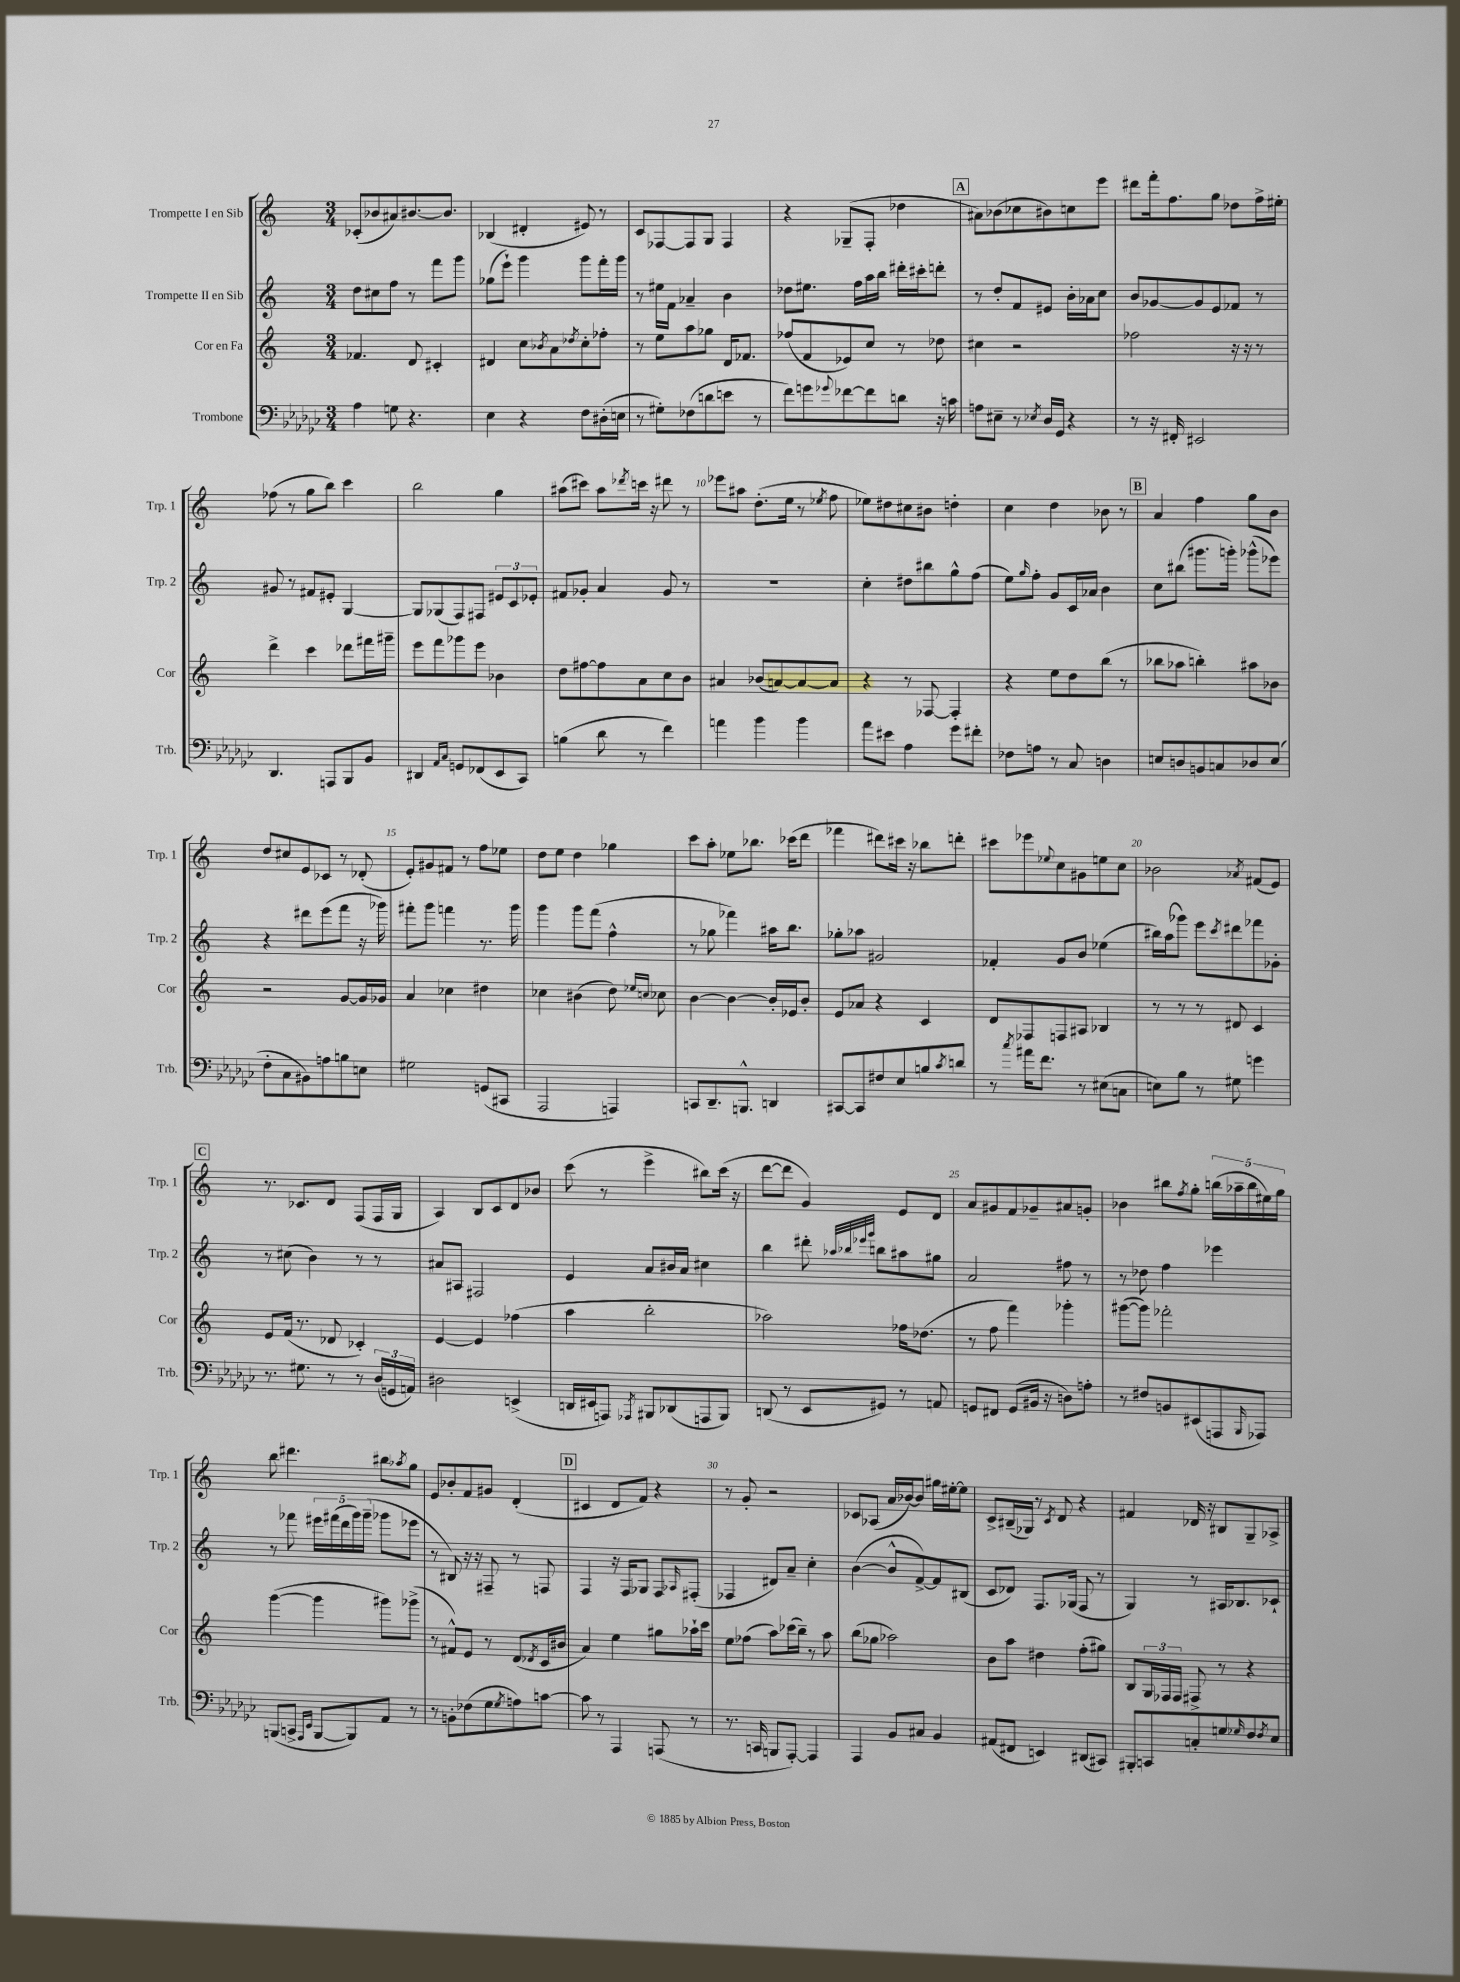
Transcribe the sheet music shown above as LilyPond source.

<<
\new StaffGroup <<
\new Staff = "s0" \with { instrumentName = "Trompette I en Sib" shortInstrumentName = "Trp. 1" } {
    \clef treble \key c \major \numericTimeSignature \time 3/4
    ces'8-.( bes'8 ais'8) bis'8.~ bis'8. |
    bes4( dis'4-. eis'8) r8 |
    c'8 fes8~ fes8 g8 fes4 |
    r4 ges8--( f8-. des''4 |
    \mark \markup { \box "A" } ais'8) bes'8( ces''8 bis'8) c''8 e'''8 |
    dis'''8 f'''16-. f''8. g''8 des''8 f''16-> eis''16-. |
    fes''8( r8 g''8 b''8) c'''4 |
    b''2 g''4 |
    ais''8( cis'''8) ais''8 \acciaccatura { des'''8 } c'''16 r16 dis'''8 r8 |
    ees'''8 ais''8 d''8.-.( e''16 r8 \acciaccatura { ees''8 } f''8 |
    ees''8) dis''8 cis''8 bis'8 d''4-. |
    c''4 d''4 bes'8 r8 |
    \mark \markup { \box "B" } a'4 f''4 g''8 b'8 |
    d''8 cis''8 e'8 ces'8 r8 des'8-.( |
    e'8-.) gis'8 fis'8 r8 f''8 ees''8 |
    d''8 e''8 d''4 ges''4 |
    c'''8 a''8-. ees''8 bes''8. ces'''16( d'''8 |
    fes'''4 dis'''8) cis'''16 r16 bes''8 d'''8-. |
    cis'''8 ees'''8 \appoggiatura { ees''8 } c''8 gis'8 e''8 c''8 |
    bes'2 \acciaccatura { aes'8 } fis'8( e'8) |
    \mark \markup { \box "C" } r8. ces'8. d'8 f8( f16 g16 |
    a4) b8 c'8 d'8 bes'8 |
    c'''8( r8 e'''4-> bis''8) c'''16( r16 |
    d'''8~ d'''8 g'4) e'8 d'8 |
    a'8 gis'8 f'8 ges'8-- ais'8 g'8-. |
    bes'4 bis''8 \acciaccatura { f''8 } g''8-. \tuplet 5/4 { b''16( aes''16-- b''16 eis''16) g''16 } |
    b''8 dis'''4. bis''8 \acciaccatura { aes''8 } g''8 |
    e'8 bes'8-. f'8 gis'8 d'4-.( |
    \mark \markup { \box "D" } cis'4 d'8 f'8) r4 |
    r8 g'8-. r2 |
    ces'8 aes8( a'16 bes'16~) bes'8 gis''16 eis''16~-. eis''8 |
    c'8-> bis16--( ges16) r8 \acciaccatura { c'8 } d'8 r4 |
    fis'4 des'16 r16 bis8 g8-- aes8-> \bar "|." |
}
\new Staff = "s1" \with { instrumentName = "Trompette II en Sib" shortInstrumentName = "Trp. 2" } {
    \clef treble \key c \major \numericTimeSignature \time 3/4
    d''8 cis''8 f''8 r8 f'''8 g'''8 |
    ges''8( e'''8-!) g'''4 g'''8 f'''16-. g'''16 |
    r8 eis''16 f'16 aes'4-- b'4 |
    des''8 eis''8. f''16 a''16 b''16 dis'''16-. cis'''16-. d'''8-. |
    \mark \markup { \box "A" } r8 d''8-. f'8 eis'8 b'16-. aes'16 c''8 |
    b'8 ges'8~ ges'8 e'8 fes'8 r8 |
    gis'8 r8 fis'8 eis'8-. g4~ |
    g8 ges8( f8) fis8 \tuplet 3/2 { eis'8 c'8 ees'8-. } |
    fis'8 ges'8-. a'4 ges'8 r8 |
    R2. |
    c''4-. dis''8 bis''8 g''8-^ f''8( |
    e''8) \grace { g''16 } f''8-. g'8 c'16 aes'16 b'4 |
    \mark \markup { \box "B" } c''8 bis''8( gis'''8. g'''16-.) ges'''8-^( ees'''8) |
    r4 dis'''8 e'''8( f'''8 r16 ges'''16) |
    fis'''8-. g'''8 f'''4 r8. g'''16 |
    g'''4 g'''8 f'''8( f''4-^ |
    r8 ges''8 fes'''4) ais''16 b''8. |
    ges''8-. aes''8 gis'2 |
    fes'4-. g'8 b'8 ees''4( |
    bis''16) a''16( ges'''8) e'''8 \acciaccatura { c'''8 } dis'''8 fes'''8 ges'8-. |
    \mark \markup { \box "C" } r8 cis''8( b'4) r8 r8 |
    ais'8 ais8 fis2 |
    e'4 a'8 bis'16 a'16 cis''4 |
    b''4 dis'''8-. \grace { aes''32 bes''32 ees'''32 g'''32 } b''8 ais''8 gis''8 |
    a'2 fis''8 r8 |
    r8 des''8 f''4 ees'''4 |
    r8 fes'''8 \tuplet 5/4 { eis'''16 fis'''16( d'''16 g'''16) g'''16--( } ges'''8 ees'''8 |
    r8 bis8) r16 r16 fis8-- r8 f8 |
    \mark \markup { \box "D" } f4 r16 f16 ges8 f8 \grace { aes16 } fis8-.( |
    fes4 dis'8) a'8-- c''4-. |
    b'4~( b'8-^ f'8~->) f'8 bis8( |
    c'8 des'8) f8. ges16( f8 r8 |
    g4) r8 ais16 bes8. ces'8-! \bar "|." |
}
\new Staff = "s2" \with { instrumentName = "Cor en Fa" shortInstrumentName = "Cor" } {
    \clef treble \key c \major \numericTimeSignature \time 3/4
    fes'4. d'8 cis'4-. |
    dis'4 c''8 \acciaccatura { bes'8 } a'8 \acciaccatura { des''8 } c''8-. fes''8-. |
    r8 e''8 a''8 ges''8 d'16 fes'8. |
    fes''8( f'8 ees'8) c''8 r8 des''8 |
    \mark \markup { \box "A" } cis''4 r2 |
    fes''2 r16 r16 r8 |
    d'''4-> c'''4 des'''8 fis'''16 gis'''16-- |
    e'''8 f'''8 ges'''8 e'''8 bes'4 |
    d''8 fis''8~ fis''8 a'8 c''8 b'8 |
    ais'4 bes'8( a'8~) a'8~ a'8 |
    r4 r8 fes8~ fes4-. |
    r4 e''8 d''8 b''8( r8 |
    \mark \markup { \box "B" } bes''8 aes''8 b''4-.) ais''8 bes'8 |
    r2 g'8~ g'16 ges'16 |
    a'4 ces''4 dis''4 |
    ces''4 bis'4( d''8) \grace { ees''16 c''16 } ces''8 |
    b'4~ b'4~ b'16-. ees'16 b'8-. |
    e'8 aes'8 r4 c'4 |
    d'8 fes8 f8 ais8 bes4 |
    r8 r8 r8 dis'8 c'4 |
    \mark \markup { \box "C" } e'8 f'16( r8. des'8 ces'4-.) |
    e'4~ e'4 fes''4( |
    a''4 b''2-. |
    aes''2) fes''16 des''8.( |
    r8 f''8 f'''4) ges'''4-. |
    gis'''8~( gis'''8) fes'''2-. |
    g'''4~( g'''4 gis'''8) ges'''8->( |
    r8 fis'8-^) e'8 r8 d'8( \acciaccatura { des'8 } c'16 bis'16 |
    \mark \markup { \box "D" } a'4) e''4 gis''8 aes''16-! c'''16 |
    e''8 fes''8( a''8) ces'''16( b''16--) r8 a''8 |
    b''8( ges''8 aes''2) |
    b'8 a''8 dis''4 f''8-.( gis''8) |
    b8 \tuplet 3/2 { g16 fes16 fes16 } fis8-> r8 r4 \bar "|." |
}
\new Staff = "s3" \with { instrumentName = "Trombone" shortInstrumentName = "Trb." } {
    \clef bass \key ges \major \numericTimeSignature \time 3/4
    aes4 g8 r4. |
    ees4 r4 f8 dis16-.( e16 |
    r8 gis8-.) fes8( d'8 e'8 r8 |
    f'8) g'8 \appoggiatura { ges'8 } fes'8~ fes'8 d'8 r16 c'16 |
    \mark \markup { \box "A" } a8 eis8-- r8 \acciaccatura { ees8 } des16 ges,16 r4 |
    r8 r16 fis,16-. eis,2 |
    des,4. a,,8 bes,,8 bes,8 |
    dis,4 \grace { aes,16 ces16 } g,8 fes,8( ees,8 ces,8) |
    b4( des'8 r8 f'4) |
    a'4 bes'4 bes'4 |
    aes'8 eis'8 aes4 ges'8 fis'8-. |
    fes8 a8 r8 ces8 d4 |
    \mark \markup { \box "B" } e8 d8 b,8 c8 des8 e8( |
    f8-. ces8 bis,8) a8 b8 e8 |
    gis2 g,8( cis,8 |
    aes,,2 a,,4) |
    c,8 des,8.-- b,,8.-^ d,4 |
    cis,8~ cis,8 fis8 ees8 b8 \acciaccatura { ces'8 } d'8 |
    r8 \acciaccatura { ces''8 } ais'16 f'8. r8 eis8( c8 |
    e8) bes8 r8 gis8 g'4 |
    \mark \markup { \box "C" } r8. gis8. r8 r8 \tuplet 3/2 { des16( g,16 a,16) } |
    dis2 e,4->( |
    d,16 eis,16 a,,8) \acciaccatura { aes,,8 } bis,,8 des,8( a,,8 bis,,8) |
    d,8( r8 ees,8 gis,8) r8 a,8 |
    g,8 fis,8 g,8( bis,16 r16 d8) a8-. |
    r8 fis8 b,8 eis,8( a,,8 \grace { bes,,16 } aes,,8) |
    b,,8( c,8-> \grace { aes,,16 ees,16 } b,,8~ b,,8) aes,8 r8 |
    r8 b,8-. fes8( ges8 \acciaccatura { ges8 } a8) c'8~ |
    \mark \markup { \box "D" } c'8 r8 aes,,4 a,,8( r8 |
    r8. c,16 b,,8 aes,,8~-.) aes,,4 |
    aes,,4 bes,8 cis8 bes,4 |
    ais,8( fis,8 e,4) dis,8( cis,8) |
    bis,,8-. c,8 c8-. g8 \grace { ges16 } f8 \acciaccatura { f8 } ees8 \bar "|." |
}
>>
>>
\layout { \context { \Score \override BarNumber.break-visibility = ##(#f #t #t) barNumberVisibility = #(every-nth-bar-number-visible 5) } }
